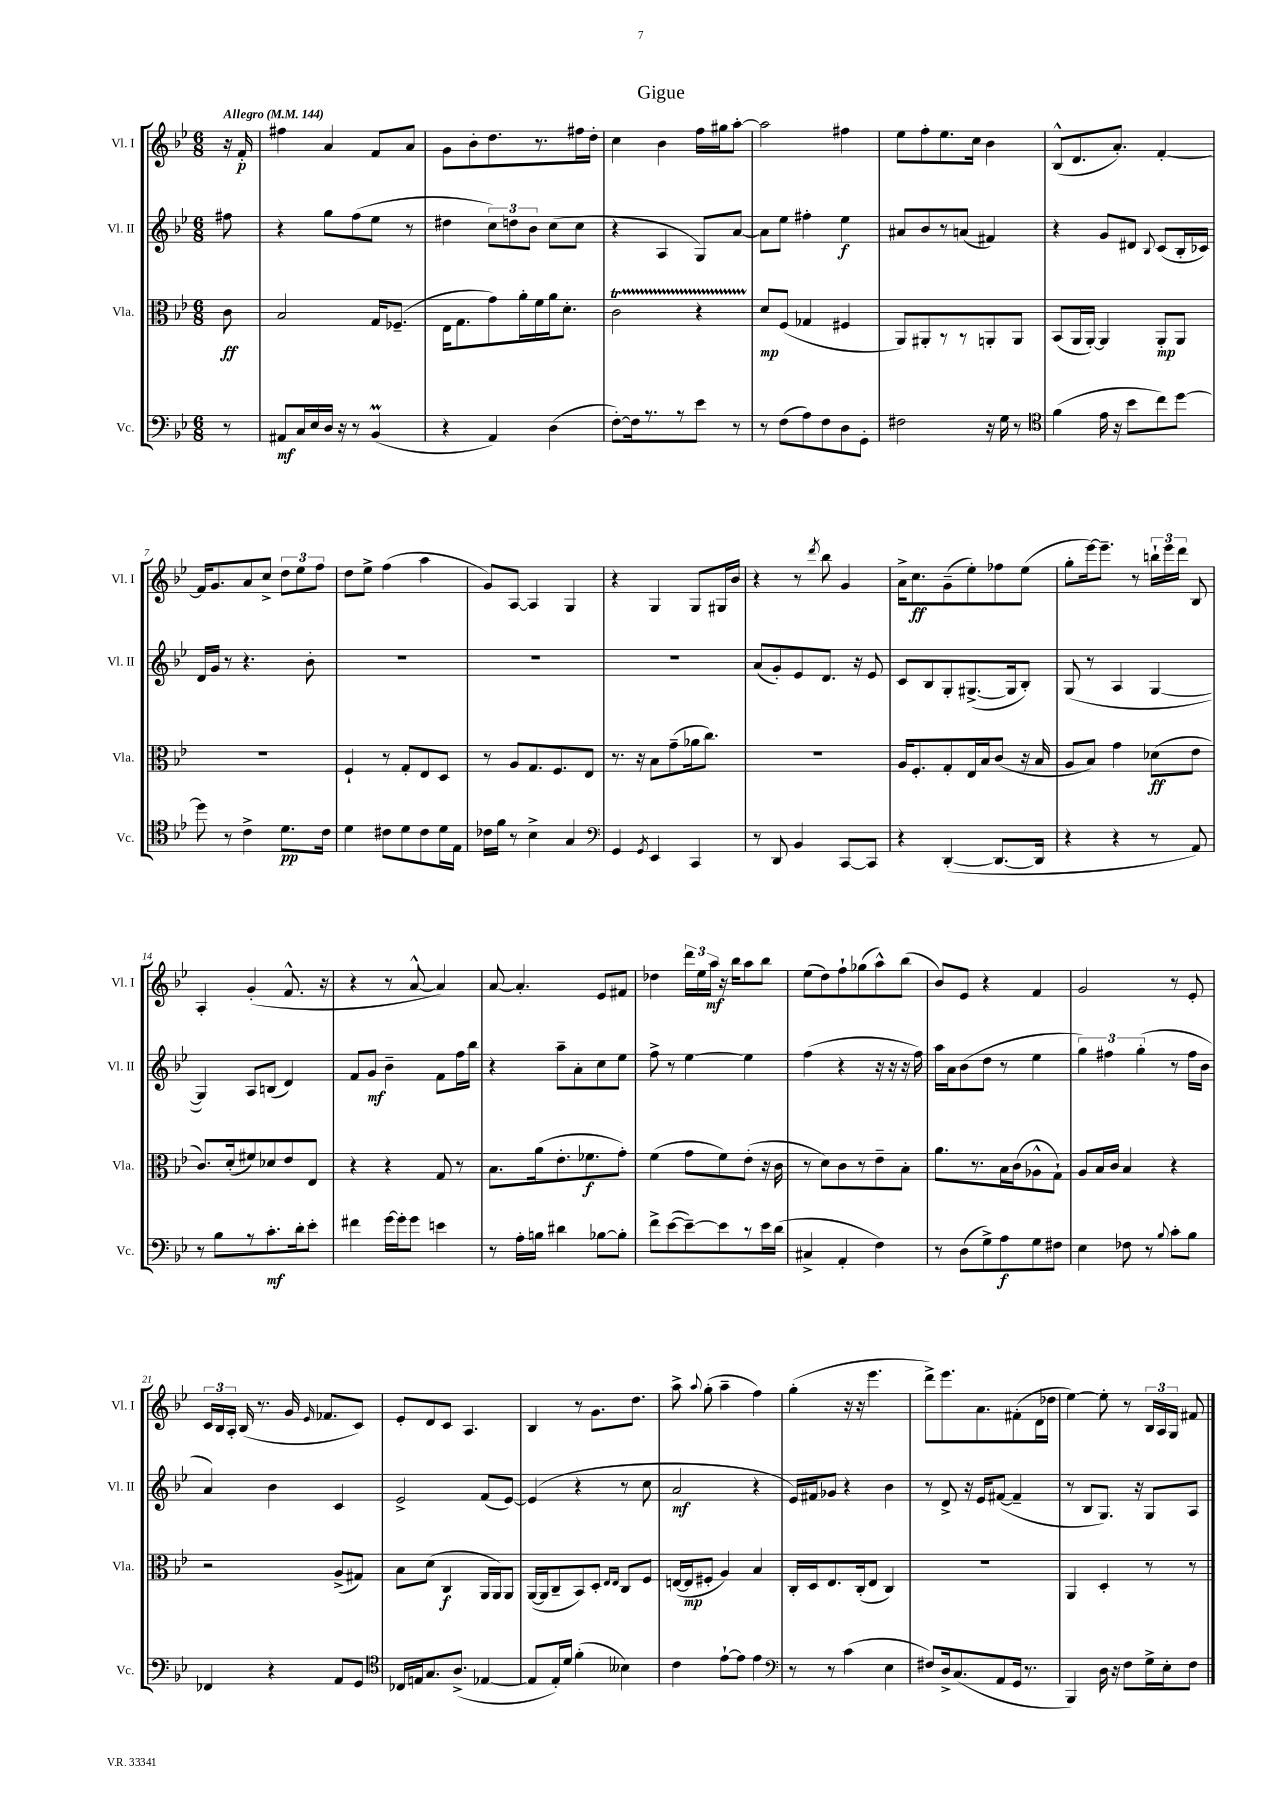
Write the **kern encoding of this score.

**kern	**kern	**kern	**kern
*staff4	*staff3	*staff2	*staff1
*clefF4	*clefC3	*clefG2	*clefG2
*k[b-e-]	*k[b-e-]	*k[b-e-]	*k[b-e-]
*M6/8	*M6/8	*M6/8	*M6/8
*MM144	*MM144	*MM144	*MM144
8r	8c\	8ff#\	16r
.	.	.	16f'/
=	=	=	=
8AA#/L	2B-/	4r	4ff#\
16C/L	.	.	.
16E-/	.	.	.
16D/JJ	.	8gg\L	4a/
16r	.	.	.
8r	.	(8ff\	.
(4BB-/	16G/LK	8ee-\J	8f/L
.	(8.F-~/J	.	.
.	.	8r	8a/J
=	=	=	=
4r	16E-\LK	4dd#\	8g\L
.	8.G\	.	.
.	.	.	8b-'\
4AA/)	8g\)	12cc\L)	8.dd\
.	.	12dd\	.
.	16a'\L	.	.
.	.	12b-\J	.
.	16f\	.	8.r
(4D\	16a\J	(8cc\L	.
.	8.d'\J	.	.
.	.	8cc\J	16ff#\L
.	.	.	16dd'\JJ
=	=	=	=
[8F'\L)	2c\	4r	4cc\
16F\]k	.	.	.
8.r	.	.	.
.	.	4A/	4b-\
8r	.	.	.
8e-\J	4r	8G/L)	16ff\LL
.	.	.	16gg#\J
8r	.	[8a/J	[8aa'\J
=	=	=	=
8r	8d/L	8a\]L	2aa\]
(8F\L	(8F/J	8ee-\J	.
8A\)	4G-/	4ff#'\	.
8F\	.	.	.
8D\	4F#/	4ee-\	4ff#\
8GG'\J	.	.	.
=	=	=	=
2F#\	8AA/L)	8a#/L	8ee-\L
.	8AA#'/	8b-/	8ff'\
.	8r	8r	8.ee-\
.	8r	(8a/J	.
.	.	.	16cc\Jk
16r	8AA'/	4f#/)	4b-\
16G\	.	.	.
8r	8AA/J	.	.
=	=	=	=
*clefC4	*	*	*
(4f\	(8BB-/L	4r	(8B-^^/L
.	16AA/L	.	8.d/
.	[16AA'/JJ)	.	.
16e-\	4AA/]	8g/L	.
16r	.	.	8.a'/J)
8b-\L	.	8d#/J	.
.	.	8qqB-/	.
8cc\)	8AA'/L	(8c/L	[4f'/
[8dd\J	8AA/J	16B-'/L	.
.	.	16c-/JJ)	.
=	=	=	=
8dd\]	2.r	16d/LL	16f/]LK
.	.	16g/JJ	8.g/
8r	.	8r	.
4c^\	.	4.r	8a/
.	.	.	8cc^/J
8.d\L	.	.	12dd\L
.	.	.	12ee-\
.	.	8b-'\	.
.	.	.	12ff\J
16c\Jk	.	.	.
=	=	=	=
4d\	4F`/	2.r	8dd\L
.	.	.	8ee-^\J
8c#\L	8r	.	(4ff\
8d\	8G'/L	.	.
8c#\	8E-/	.	4aa\
16d\L	8D/J	.	.
16E-\JJ	.	.	.
=	=	=	=
16c-\LL	8r	2.r	8g/L)
16f\JJ	.	.	.
8r	8A/L	.	[8A/J
4B-^\	8.G/	.	4A/]
.	8.F/	.	.
4G/	.	.	4G/
.	8E-/J	.	.
=	=	=	=
*clefF4	*	*	*
4GG/	8.r	2.r	4r
.	16r	.	.
8qGG/	.	.	.
4EE-/	8B-\L	.	4G/
.	(8g~\	.	.
4CC/	16a-\k	.	8G/L
.	8.cc\J)	.	.
.	.	.	16G#/L
.	.	.	16b-/JJ
=	=	=	=
8r	2.r	(8a/L	4r
8DD/	.	8g'/)	.
4BB-/	.	8e-/	8r
.	.	.	8qddd/
.	.	8.d/J	8bb-\
[8CC/L	.	.	4g/
.	.	16r	.
8CC/]J	.	8e-/	.
=	=	=	=
4r	16A/LK	8c/L	16a^\LK
.	8.F'/	.	8.cc\
.	.	8B-/	.
([4DD'/	8G'/	8G'/	(8g~\
.	16E-/L	([8.G#^/	8ee-'\)
.	16B-/J	.	.
8.DD/_L	(8c/J	.	8ff-\
.	.	16G#/]k	.
.	16r	8B-'/J)	(8ee-\J
16DD/]Jk	16B-/	.	.
=	=	=	=
4r	8A/L	(8G/	8gg'\L
.	8B-/J)	8r	[16eee-\k)
.	.	.	8.eee-~\]J
4r	4g\	4A/	.
.	.	.	8r
8r	(8d-\L	[4G/	24bb`\LL
.	.	.	24eee-\
.	.	.	24ddd\JJ
8AA/)	8e-\J	.	8B-/
=	=	=	=
8r	8.c/L)	4G/])	4A'/
8B-\L	.	.	.
.	(16d'/k	.	.
8r	8f#/)	8A/L	(4g'/
8.c'\	8d-/	(8B/J	.
.	8e-/	4d/)	8.f^^/
16d'\k	.	.	.
8e-'\J	8E-/J	.	.
.	.	.	16r
=	=	=	=
4f#\	4r	8f/L	4r
.	.	8g/J	.
[16g\LL	4r	4b-~\	8r
16g'\]J	.	.	.
8g\J	.	.	[8a^^/
4e\	8G/	8f\L	4a/])
.	8r	16ff\L	.
.	.	16bb-\JJ	.
=	=	=	=
8r	8.B-\L	4r	[8a/
16A'\LL	.	.	4.a'/]
16B\JJ	(16a\k	.	.
4d#\	8.e-'\	8aa~\L	.
.	.	8a'\	.
.	8.f-\	.	.
[8B-\L	.	8cc\	8e-/L
8B-'\]J	8g'\J)	8ee-\J	8f#/J
=	=	=	=
8f^\L	(4f\	8ff^\	4dd-\
([8e-\	.	8r	.
8e-~\_)	8g\L	[4ee-\	24ddd\LL
.	.	.	24ee-\
.	.	.	24aa\JJ
8e-\]	8f\)	.	16r
.	.	.	16bb-\LK
8r	(8e-'\J	4ee-\]	8aa\
16e-\L	16r	.	8bb-\J
(16d\JJ	16c\	.	.
=	=	=	=
4C#^/	8r	(4ff\	(8ee-\L
.	8d\L)	.	8dd\)
4AA'/	8c\	4r	8ff`\
.	8r	.	(8gg-\
4F\)	8e-~\	16r	8aa^^\)
.	.	16r	.
.	8B-'\J	16r	(8bb-\J
.	.	16ff\)	.
=	=	=	=
8r	8.a\L	16aa\LL	8b-/L)
.	.	16a\J	.
(8D\L	.	(8b-\	8e-/J
.	8.r	.	.
8G^\)	.	8dd\J	4r
8A\	16B-\L	8r	.
.	(16c\J	.	.
8G\	8A-^^\	4ee-\	4f/
8F#\J	8G`\J)	.	.
=	=	=	=
4E-\	8A/L	6gg\)	2g/
.	16B-/L	.	.
.	.	6ff#\	.
.	16c/JJ	.	.
8F-\	4B-/	.	.
.	.	(6gg'\	.
8r	.	.	.
8qqB-/	.	.	.
8c'\L	4r	8r	8r
8B-\J	.	16ff#\LL	8e-'/
.	.	16b-\JJ	.
=	=	=	=
4FF-/	2r	4a/)	24c/LL
.	.	.	24B-/
.	.	.	24A'/JJ
.	.	.	(16B-/
.	.	.	8.r
4r	.	4b-\	.
.	.	.	16g/
.	.	.	16qqe-/
.	.	.	8.f-/L
8AA/L	(8A^/L	4c/	.
8GG/J	8G#/J)	.	8c/J)
=	=	=	=
*clefC4	*	*	*
16C-/LL	8B-\L	2e-^/	8e-'/L
16E/J	.	.	.
8.G/	(8d\J	.	8d/
.	4C/	.	8c/J
(8.A^/J	.	.	.
.	.	.	4.A/
[4E-/	16AA/LL	(8f/L	.
.	16AA/J)	.	.
.	8AA/J	[8e-/J)	.
=	=	=	=
8E-/]L	([16AA/LL	(4e-/]	4B-/
.	16AA/]J	.	.
16E-'/L)	8C~/	.	.
16d/JJ	.	.	.
(4f'\	8BB-/)	4r	8r
.	8D'/J	.	8.g\L
.	16qqE-/LL	.	.
.	16qqE-/JJ	.	.
4B--\)	8C/L	8r	.
.	.	.	8.dd\J
.	8F/J	8cc\	.
=	=	=	=
4c\	([16E/LL	2a/	8aa^\
.	16E/]J	.	.
.	.	.	8qqaa/
.	8F#'/J	.	(8gg'\
[8e-`\L	4A/)	.	4aa~\
8e-\]J	.	.	.
4e-\	4B-/	4r	4ff\)
=	=	=	=
*clefF4	*	*	*
8r	16C'/LL	16e-/LL)	(4gg'\
.	16D/J	16f#/J	.
8r	8.E-/	8g-/J	.
(4c\	.	4r	16r
.	(16C'/k	.	16r
.	8E-/J	.	4.eee-\
4E-\	4C/)	4b-\	.
=	=	=	=
8F#/L)	2.r	8r	8ddd^\L)
16D^/k	.	8d^/	8.eee-\
(8.C/	.	.	.
.	.	16r	.
.	.	16e-/LK	8.a\
8AA/	.	([8f#/J	.
16GG/Jk	.	4f#~/]	(8f#'\
8.r	.	.	.
.	.	.	16d\L
.	.	.	16dd-\JJ
=	=	=	=
4BBB-/)	4AA/	8r	[4ee-\)
.	.	8B-/L	.
16D\	4D'/	8.G/J)	8ee-'\]
16r	.	.	.
8F\L	.	.	8r
.	.	16r	.
16G^\L	8r	8G/L	24B-/LL
.	.	.	24A/
16E-'\J	.	.	.
.	.	.	24G/JJ
8F\J	8r	8A/J	8f#/
==	==	==	==
*-	*-	*-	*-
